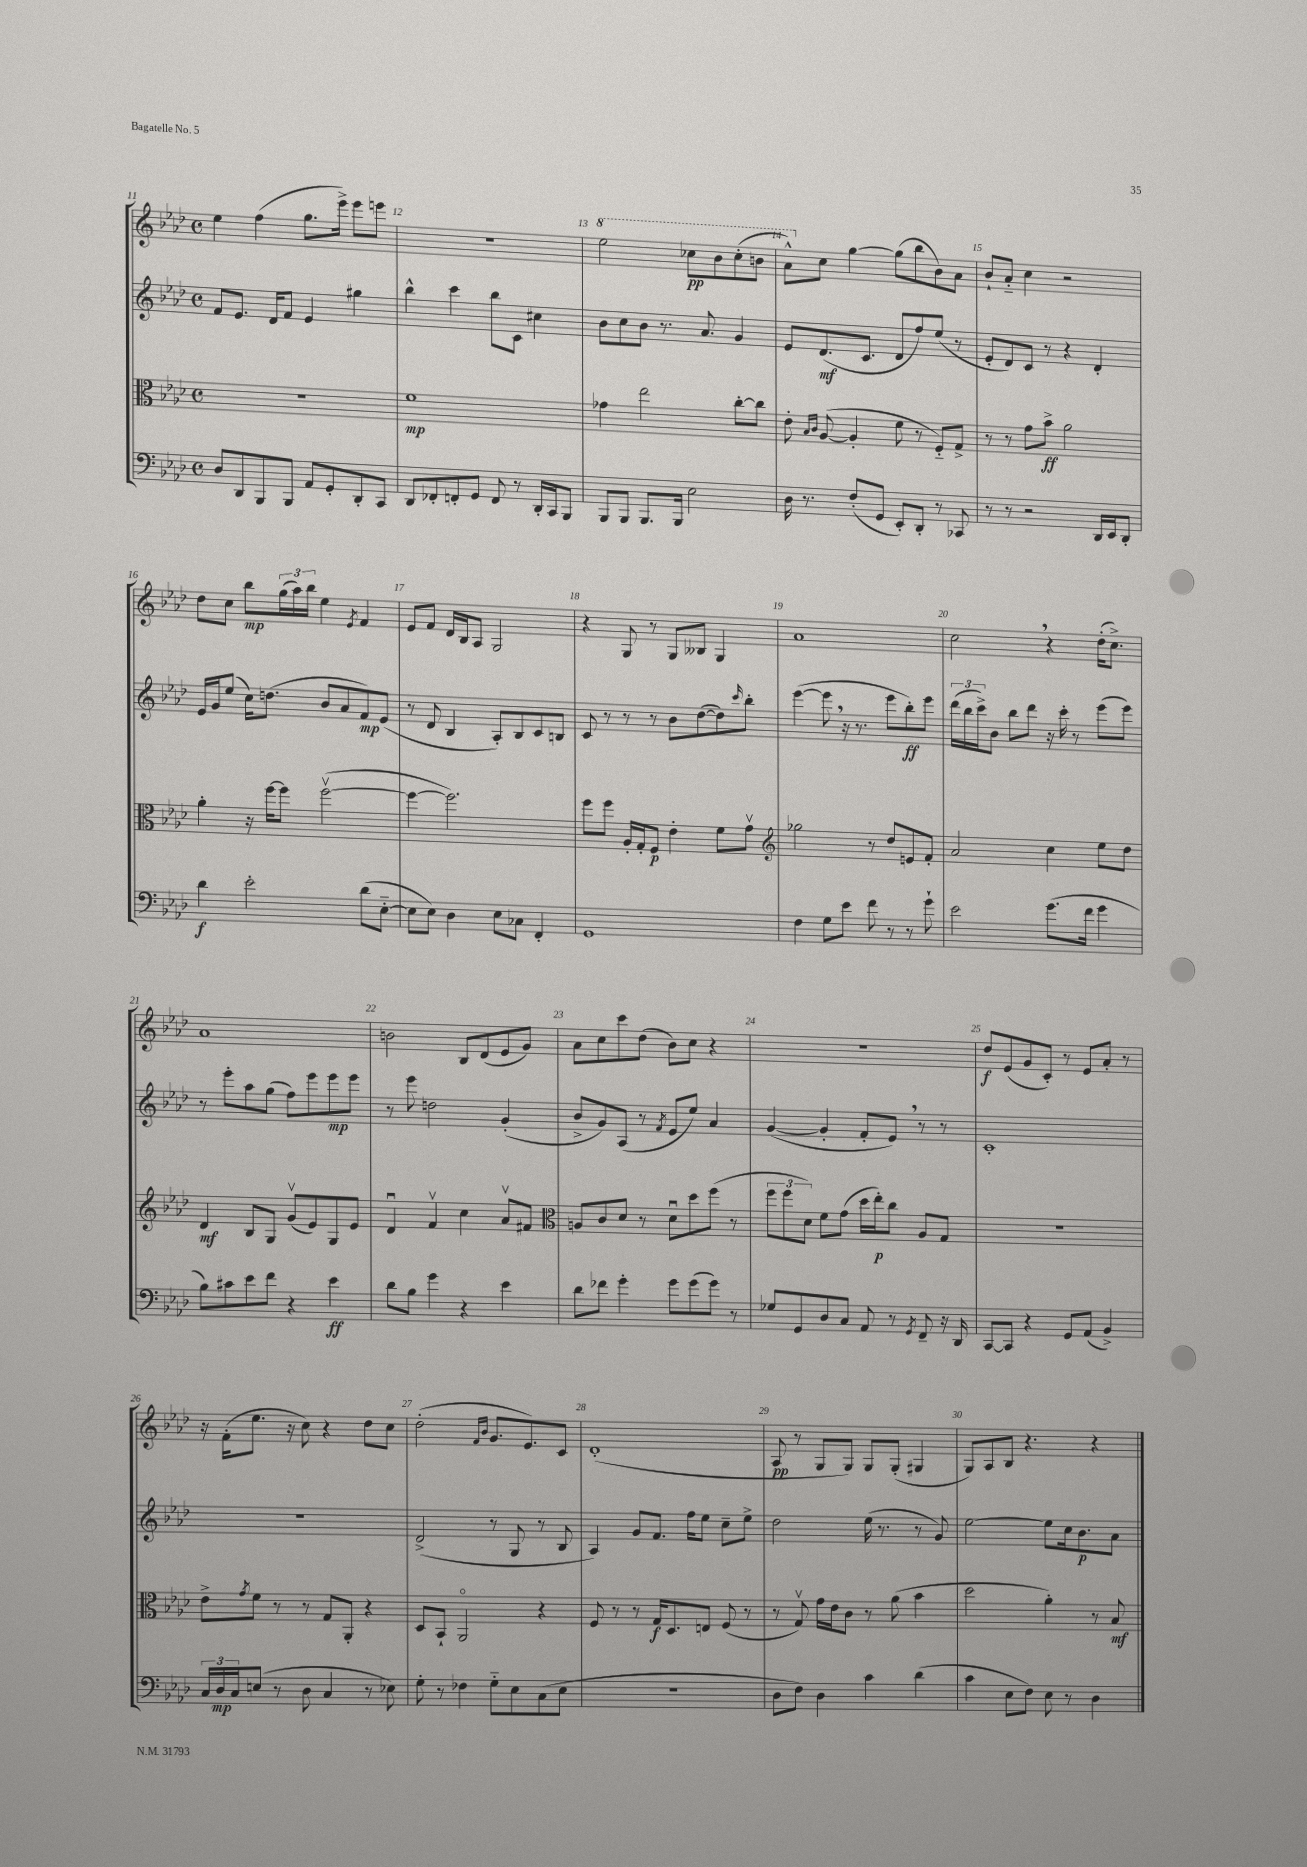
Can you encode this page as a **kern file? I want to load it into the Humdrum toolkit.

**kern	**kern	**kern	**kern
*staff4	*staff3	*staff2	*staff1
*clefF4	*clefC3	*clefG2	*clefG2
*k[b-e-a-d-]	*k[b-e-a-d-]	*k[b-e-a-d-]	*k[b-e-a-d-]
*M4/4	*M4/4	*M4/4	*M4/4
*met(c)	*met(c)	*met(c)	*met(c)
8D-	1r	8f	4ee-
8DD-	.	8.e-	.
8BBB-	.	.	(4ff
.	.	16d-	.
8BBB-	.	8f	.
8AA-	.	4e-	8.gg
8GG'	.	.	.
.	.	.	16eee-^)
8DD-'	.	4gg#	8eee-
8CC	.	.	8eee
=	=	=	=
8DD-	1f	4bb-^^	1r
8FF-'	.	.	.
8FF'	.	4ccc	.
8GG	.	.	.
8FF	.	8bb-	.
8r	.	8c	.
16DD-'	.	4cc#	.
16CC	.	.	.
8BBB-	.	.	.
=	=	=	=
8BBB-	4g-	8b-	2eee-
8BBB-	.	8cc	.
8.BBB-	2ee-	8b-	.
.	.	8.r	.
16BBB-	.	.	.
2E-	.	.	8ccc-
.	.	8.a-	.
.	.	.	8bb-
.	[8cc'	4g	(8ccc-'
.	8cc]	.	8bb
=	=	=	=
16D-	8e-'	8e-	8aa-^^)
8.r	.	.	.
.	16qqB-	.	.
.	16qqc	.	.
.	([8A-	(8.d-	8cc
(8F'	4A-']	.	[4gg
.	.	8.c	.
8GG	.	.	.
8EE-')	8f	8d-	(8gg]
8DD-'	8r	8ff)	8bb-
8r	8F'~)	(8ee-	8b-)
8CC-	8G^	8r	8a-
=	=	=	=
8r	8r	8e-'	8b-`
8r	8r	8d-)	8a-'~
2r	8g	8c	4cc
.	8b-^	8r	.
.	2a-	4r	2r
16DD-	.	4d-'	.
16EE-	.	.	.
8DD-'	.	.	.
=	=	=	=
4d-	4a-'	16e-	8dd-
.	.	16g	.
.	.	(8ee-	8cc
2e-'	16r	16cc)	8bb-
.	[16ff	(8.dd	.
.	8ff]	.	(24gg
.	.	.	24aa-)
.	.	.	24bb-
.	([2ffv	8b-	4ee-
.	.	8a-	.
.	.	.	8qe-
(8d-	.	8f)	4f
[8E-'~	.	(8e-	.
=	=	=	=
8E-]	4ff_	8r	8e-
8E-)	.	8d-	8f
4D-	2.ff])	4B-	16d-
.	.	.	16B-
.	.	.	8A-
8E-	.	8A-')	2G
8C-	.	8B-	.
4FF'	.	8c	.
.	.	8B	.
=	=	=	=
1GG	8ff	8c	4r
.	8ff	8r	.
.	16A-'	8r	8G
.	16G'	.	.
.	8F	8r	8r
.	4e-'	8b-	8G
.	.	([8dd-	8B--
.	8f	8dd-])	4G
.	.	16qqccc	.
.	8gv	8bb-'	.
=	=	=	=
*	*clefG2	*	*
4F	2gg-	([4eee-	1a-
8G	.	8eee-]	.
8e-	.	16r	.
.	.	8.r	.
8f	8r	.	.
8r	8dd-	8eee-	.
8r	8e	8bb-')	.
8g`	8f'	8eee-	.
=	=	=	=
2e-	2a-	(24ddd-	2cc
.	.	24bb-	.
.	.	24ccc^)	.
.	.	8b-	.
.	.	8bb-	.
.	.	8ddd-	.
(8.g	4cc	16r	4r
.	.	16ccc'	.
.	.	8r	.
16f	.	.	.
4g	8ee-	(8eee-	(16dd-'
.	.	.	8.cc^)
.	8dd-	8eee-)	.
=	=	=	=
8B-)	4d-	8r	1a-
8c#	.	8eee-'	.
8e-	8B-	8aa-	.
8f	8G	(8gg	.
4r	(8gv	8ff)	.
.	8e-)	8eee-	.
4e-	8G	8eee-	.
.	8e-	8eee-	.
=	=	=	=
8d-	4d-u	8r	2b
8B-	.	8eee-	.
4g	4fv	2dd	.
4r	4cc	.	8B-
.	.	.	(8d-
4e-	8a-v	(4g'	8e-
.	8f#	.	8g)
=	=	=	=
*	*clefC3	*	*
8d-	8A	8b-^	8a-
8f-	8c	8g)	8cc
4g'	8d-	(8A-	8ccc
.	8r	8r	(8dd-
.	.	8qf	.
8g	8d-u	8e-	8b-)
(8g	8dd-	8ee-)	8cc
8g)	(8ff	4a-	4r
8r	8r	.	.
=	=	=	=
8G-	12ff	([4g	1r
.	12ff	.	.
8GG	.	.	.
.	12d-)	.	.
8D-	8f	4g']	.
8C	(8g	.	.
8AA-	16dd-	8f'	.
.	16ee-')	.	.
8r	8cc	8e-)	.
8qGG	.	.	.
8FF~	8A-	8r	.
16r	8G	8r	.
16DD-	.	.	.
=	=	=	=
[8CC	1r	1c'	8dd-
8CC]	.	.	(8e-
4r	.	.	8g
.	.	.	8c')
8GG	.	.	8r
(8AA-	.	.	8e-
4BB-^)	.	.	8a-'
.	.	.	8r
=	=	=	=
24C	8e-^	1r	16r
24D-	.	.	.
.	.	.	(16f'
24C	.	.	.
.	8qg	.	.
(8E	8f	.	8.ee-
8r	8r	.	.
.	.	.	16r
8D-	8r	.	8cc)
4C	8G	.	4r
.	8AA-'	.	.
8r	4r	.	8dd-
8E-)	.	.	8cc
=	=	=	=
8G'	8D-	(2d-^	(2dd-'
8r	8BB-`	.	.
4F-	2AA-o	.	.
.	.	.	16qqf
.	.	.	16qqb-
8G'~	.	8r	8.g
8E-	.	8G	.
.	.	.	8.e-)
(8C	4r	8r	.
8E-	.	8B-	8c
=	=	=	=
1r	8F	4A-)	(1d-'
.	8r	.	.
.	8r	8g	.
.	16G	8.f	.
.	8.D-	.	.
.	.	16ff	.
.	8E	8ee-	.
.	(8F	8cc~	.
.	8r	8ee-^	.
=	=	=	=
8D-	8r	2dd-	8A-
8F)	8Gv)	.	8r
4D-	16g	.	8G
.	16e-	.	.
.	8c	.	8G)
4c	8r	(16ee-	8G
.	.	8.r	.
.	(8a-	.	(8G'
(4d-	4b-	8r	4G#
.	.	8g)	.
=	=	=	=
4c	2dd-	[2ee-	8G)
.	.	.	8A-
8E-	.	.	8B-
8F)	.	.	4.r
8E-	4a-')	8ee-]	.
8r	.	16cc	.
.	.	8.b-	.
4D-	8r	.	4r
.	8B-	8a-	.
==	==	==	==
*-	*-	*-	*-
